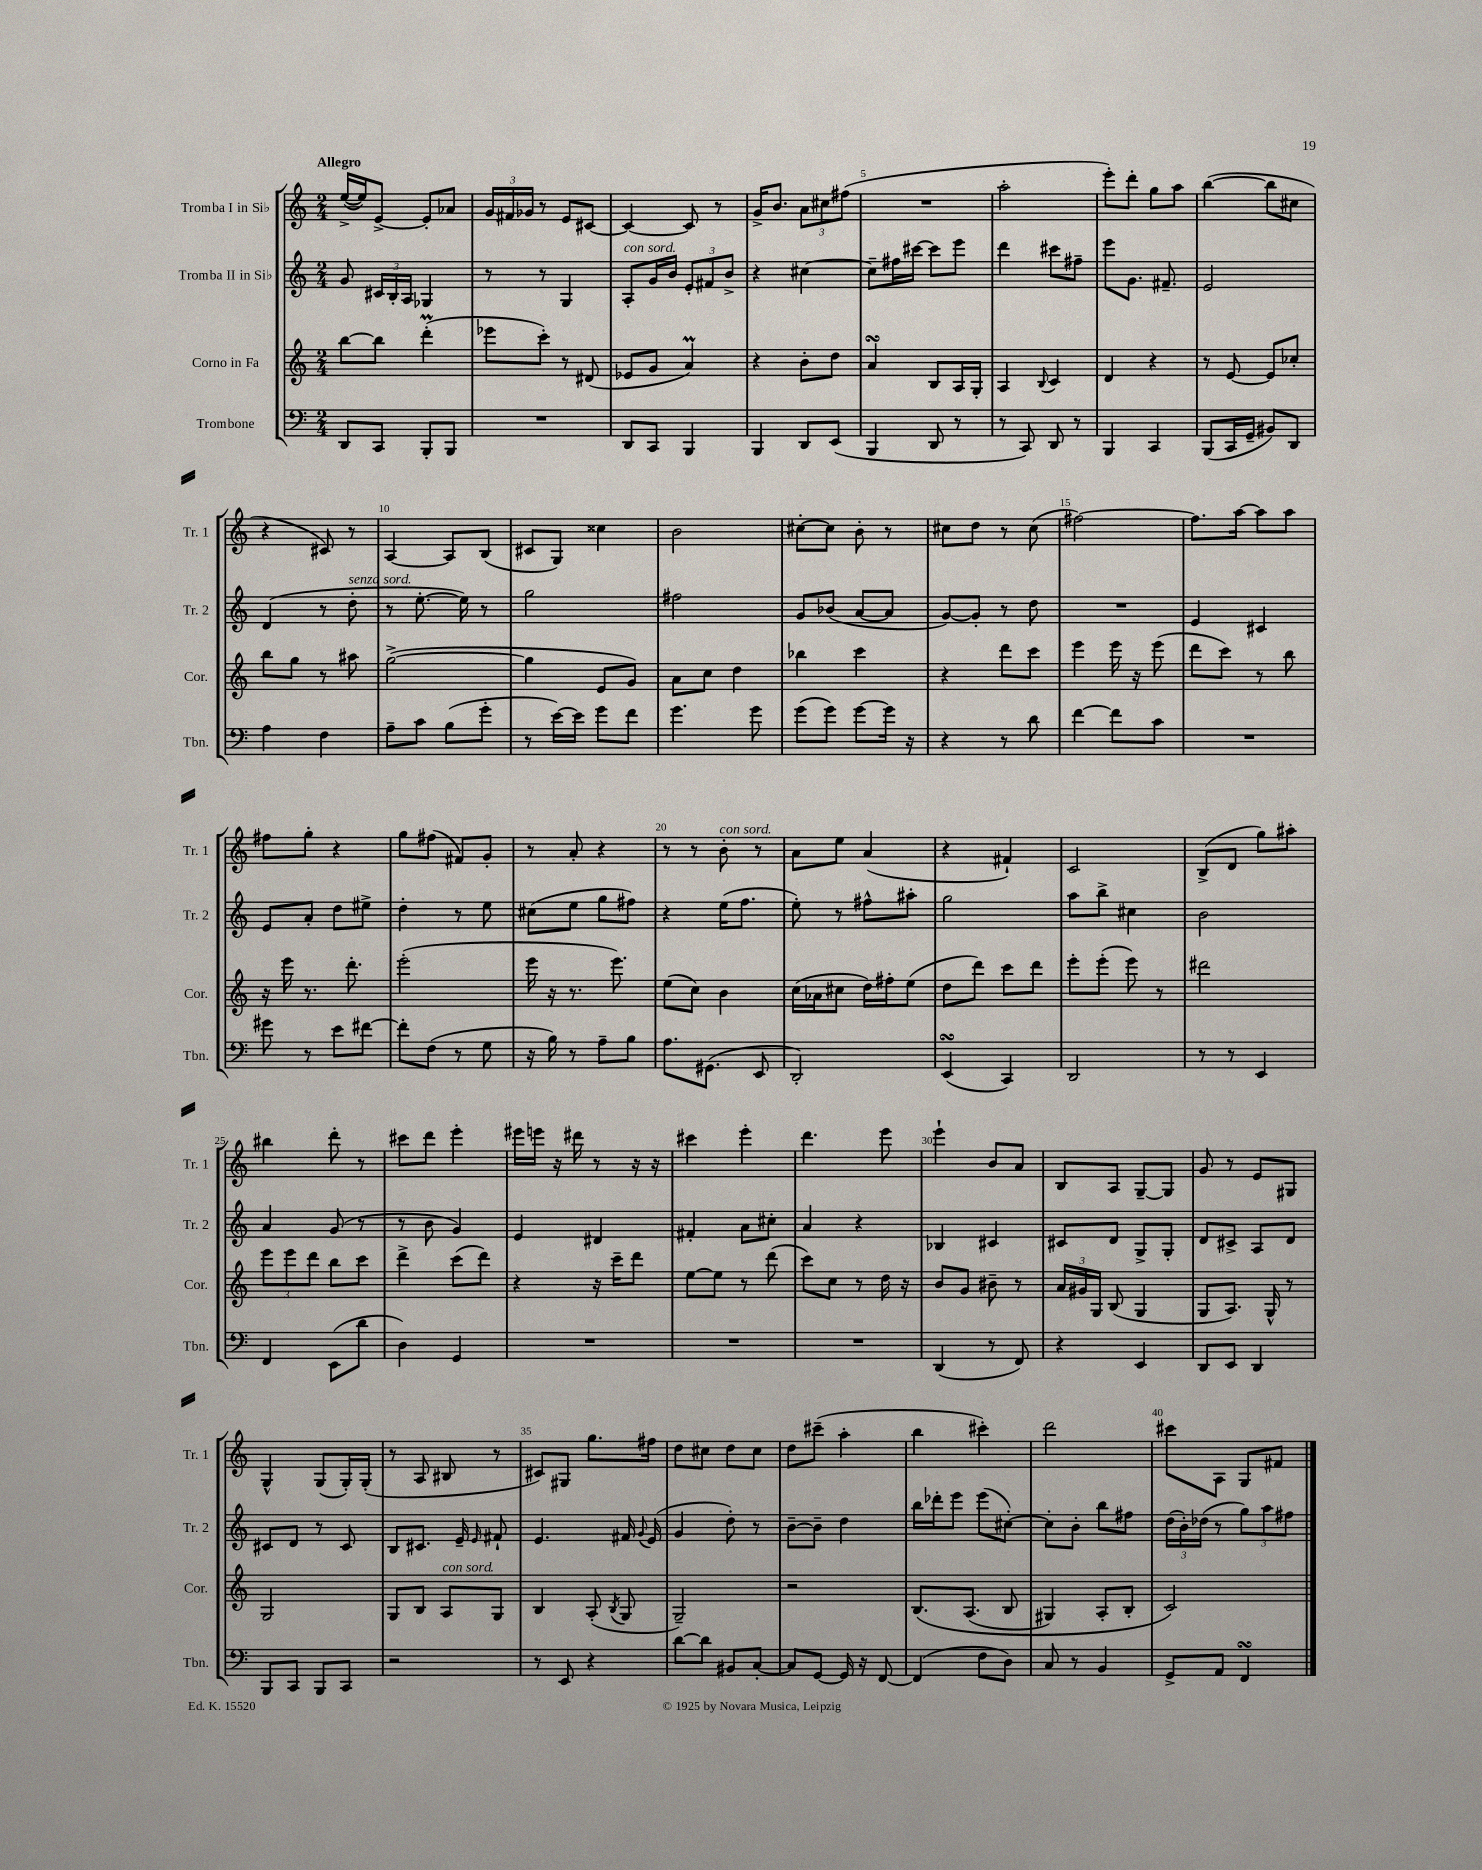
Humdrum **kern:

**kern	**kern	**kern	**kern
*staff4	*staff3	*staff2	*staff1
*clefF4	*clefG2	*clefG2	*clefG2
*k[]	*k[]	*k[]	*k[]
*M2/4	*M2/4	*M2/4	*M2/4
8DD	[8bb	8g	([16ee^
.	.	.	16ee])
8CC	8bb]	24c#	[8e^
.	.	24B'	.
.	.	24A	.
8BBB'	(4ddd'	4G-	8e']
8BBB	.	.	8a-
=	=	=	=
2r	8eee-	8r	24g
.	.	.	24f#
.	.	.	24g-
.	8ccc')	8r	8r
.	8r	4G	8e
.	(8d#	.	[8c#
=	=	=	=
8DD	8e-	8A'	4c#_
8CC	8g	16g	.
.	.	16b	.
4BBB	4a)	12e'	8c#]
.	.	12f#	.
.	.	.	8r
.	.	12b^	.
=	=	=	=
4BBB	4r	4r	16g^
.	.	.	8.b
8DD	8b'	[4cc#	12a
.	.	.	12cc#
(8EE	8dd	.	.
.	.	.	(12ff#
=	=	=	=
4BBB	4a	8cc#~]	2r
.	.	16ff#	.
.	.	[16ccc#	.
8DD	8B	8ccc#]	.
8r	16A	8eee	.
.	16G'	.	.
=	=	=	=
8r	4A	4ddd	2aa'
8CC)	.	.	.
.	8qqB	.	.
8DD	4c	8ccc#	.
8r	.	8ff#~	.
=	=	=	=
4BBB	4d	8eee	8eee')
.	.	8.g	8ddd'
4CC	4r	.	8gg
.	.	8.f#~	.
.	.	.	8aa
=	=	=	=
(8BBB	8r	2e	([4bb
16CC	[8e	.	.
16GG~	.	.	.
8BB#)	8e]	.	8bb]
8DD	8cc-'	.	8cc#
=	=	=	=
4A	8bb	(4d	4r
.	8gg	.	.
4F	8r	8r	8c#)
.	8aa#	8dd'	8r
=	=	=	=
8A~	([2gg^	8r	[4A
8c	.	[8.ee'	.
(8B	.	.	8A]
.	.	16ee])	.
8g'	.	8r	(8B
=	=	=	=
8r	4gg]	2gg	8c#
[16e)	.	.	8G)
16e]	.	.	.
8g	8e	.	4cc##
8f	8g)	.	.
=	=	=	=
4.g	8a	2ff#	2b
.	8cc	.	.
.	4dd	.	.
8g	.	.	.
=	=	=	=
(8g	4bb-	8g	[8cc#'
8g)	.	(8b-	8cc#]
[8g	4ccc	[8a	8b'
16g]	.	8a]	8r
16r	.	.	.
=	=	=	=
4r	4r	[8g)	8cc#
.	.	8g']	8dd
8r	8ddd	8r	8r
8d	8ccc	8dd	(8cc#
=	=	=	=
[4f	4eee	2r	[2ff#)
8f]	16eee	.	.
.	16r	.	.
8c	(8eee	.	.
=	=	=	=
2r	8ddd	4e	8.ff#]
.	8ccc)	.	.
.	.	.	[16aa
.	8r	4c#	8aa]
.	8bb	.	8aa
=	=	=	=
8g#	16r	8e	8ff#
.	16eee	.	.
8r	8.r	8a'	8gg'
8e	.	8dd	4r
.	8.ddd'	.	.
[8f#	.	8ee#^	.
=	=	=	=
8f#']	(2eee'	4dd'	8gg
(8F	.	.	(8ff#
8r	.	8r	8f#)
8G	.	8ee	8g'
=	=	=	=
16r	16eee	(8cc#	8r
16B)	16r	.	.
8r	8.r	8ee	8a'
8A~	.	8gg	4r
.	8.eee)	.	.
8B	.	8ff#)	.
=	=	=	=
8.A	(8ee	4r	8r
.	8cc)	.	8r
(8.GG#	.	.	.
.	4b	(16ee	8b'
.	.	8.ff	.
8EE	.	.	8r
=	=	=	=
2DD')	(16cc	8ee')	8a
.	16a-	.	.
.	8cc#	8r	8ee
.	16dd)	8ff#^^	(4a
.	16ff#'	.	.
.	(8ee	8aa#'	.
=	=	=	=
(4EE	8dd	2gg	4r
.	8ddd)	.	.
4CC)	8ccc	.	4f#`)
.	8ddd	.	.
=	=	=	=
2DD	8eee'	8aa	2c
.	(8eee'	8bb^	.
.	8eee)	4cc#	.
.	8r	.	.
=	=	=	=
8r	2ddd#	2b	(8B^
8r	.	.	8d
4EE	.	.	8gg)
.	.	.	8aa#'
=	=	=	=
4FF	12eee	4a	4bb#
.	12eee	.	.
.	12ddd	.	.
(8EE	8bb	(8g	8ddd'
8d	8ccc	8r	8r
=	=	=	=
4D)	4ddd^	8r	8ccc#
.	.	8b	8ddd
4GG	(8ccc	4g)	4eee'
.	8ddd)	.	.
=	=	=	=
2r	4r	4e	16eee#
.	.	.	16eee
.	.	.	16r
.	.	.	16ddd#
.	16r	4d#	8r
.	16ccc~	.	.
.	8ddd	.	16r
.	.	.	16r
=	=	=	=
2r	[8ee	4f#'	4ccc#
.	8ee]	.	.
.	8r	8a	4eee'
.	(8ddd	8cc#'	.
=	=	=	=
2r	8ccc)	4a	4.ddd
.	8cc	.	.
.	8r	4r	.
.	16dd	.	8eee
.	16r	.	.
=	=	=	=
(4DD	8b	4B-	4eee`
.	8g	.	.
8r	8b#~	4c#	8b
8FF)	8r	.	8a
=	=	=	=
4r	24a	8c#	8B
.	24g#	.	.
.	24G	.	.
.	(8B	8d	8A
4EE	4G	8G^	[8G~
.	.	8G'	8G]
=	=	=	=
8DD	8G	8d	8g
8EE	8.A)	8c#^	8r
4DD	.	8A	8e
.	16G^^	.	.
.	8r	8d	8G#
=	=	=	=
8BBB	2G	8c#	4G^^
8CC	.	8d	.
8BBB	.	8r	(8G
8CC	.	8c#	16G')
.	.	.	(16G'
=	=	=	=
2r	8G	8B	8r
.	8B	8.c#	8A
.	8A	.	8B#
.	.	16e~	.
.	.	16qqe	.
.	8G	8f#`	8r
=	=	=	=
8r	4B	4.e	8c#)
8EE	.	.	8G#
4r	(8A'	.	8.gg
.	8qB	.	.
.	8G	16f#	.
.	.	8qqg	.
.	.	(16e	16ff#
=	=	=	=
[8d	2G~)	4g	8dd
8d]	.	.	8cc#
8BB#	.	8dd')	8dd
[8C'	.	8r	8cc#
=	=	=	=
8C]	2r	[8b~	8dd
[8GG	.	8b~]	(8ccc#~
16GG]	.	4dd	4aa'
16r	.	.	.
[8FF	.	.	.
=	=	=	=
(4FF]	&(8.B	16bb	4bb
.	.	16ddd-'	.
.	.	8eee	.
.	(8.A	.	.
8F	.	(8eee	4ccc#')
8D)	8B	[8cc#')	.
=	=	=	=
8C	4G#)	8cc#']	2ddd
8r	.	8b'	.
4BB	8A'	8bb	.
.	8B'	8ff#	.
=	=	=	=
8GG^	2c&)	(24dd	8ccc#
.	.	24b')	.
.	.	(24dd-	.
8AA	.	8r	8A
4FF	.	12gg)	8G
.	.	12aa	.
.	.	.	8f#
.	.	12ff#	.
==	==	==	==
*-	*-	*-	*-
